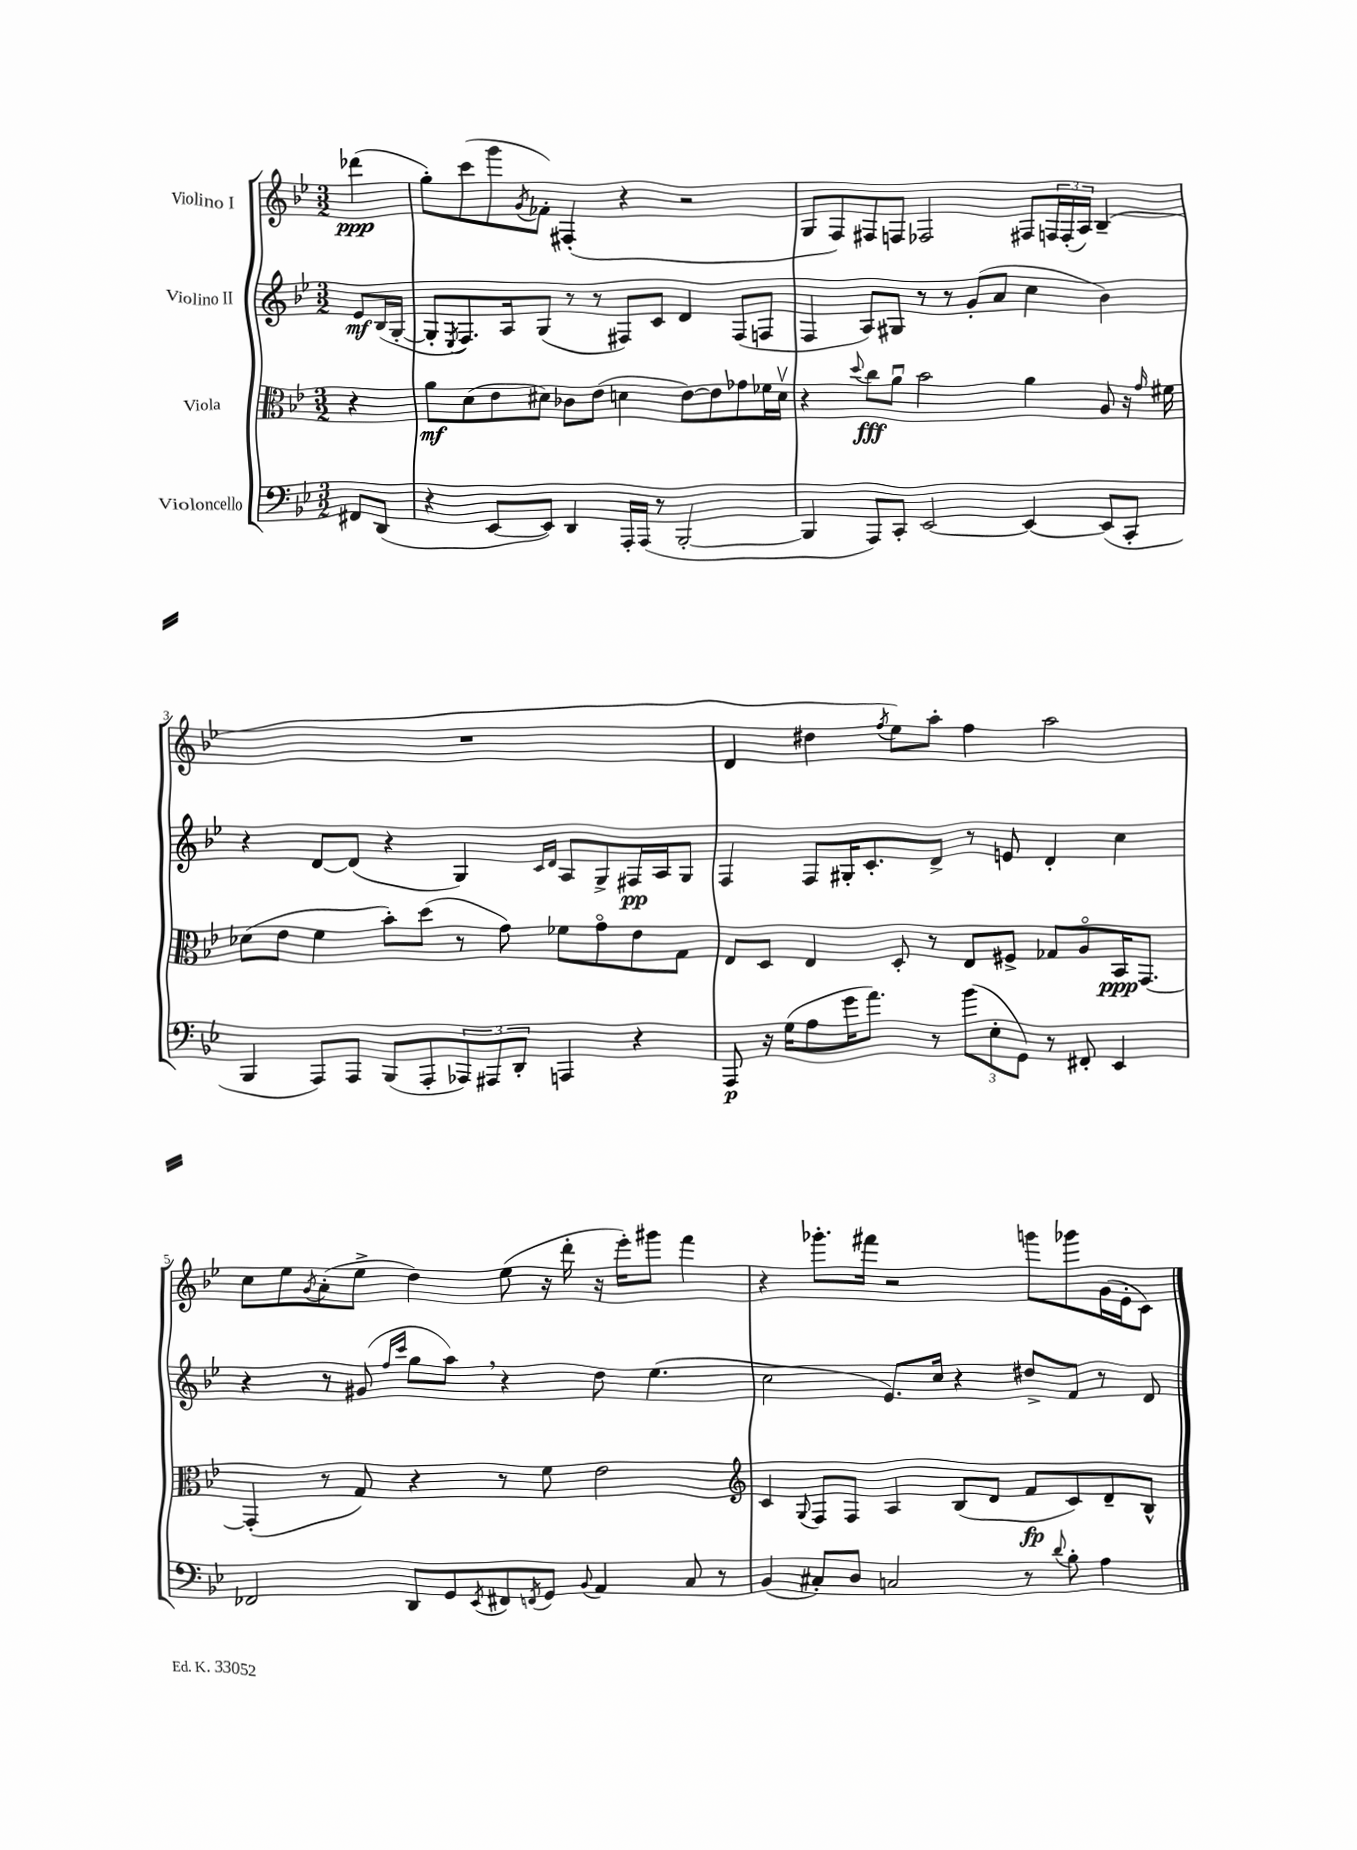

**kern	**dynam	**kern	**dynam	**kern	**dynam	**kern	**dynam
*part4	*part4	*part3	*part3	*part2	*part2	*part1	*part1
*staff4	*staff4	*staff3	*staff3	*staff2	*staff2	*staff1	*staff1
*I"Violoncello	*	*I"Viola	*	*I"Violino II	*	*I"Violino I	*
*clefF4	*	*clefC3	*	*clefG2	*	*clefG2	*
*k[b-e-]	*	*k[b-e-]	*	*k[b-e-]	*	*k[b-e-]	*
*M3/2	*	*M3/2	*	*M3/2	*	*M3/2	*
=	=	=	=	=	=	=	=
8FF#X/L	.	4r	.	8e-/L	mf	(4ddd-X\	ppp
(8DD/J	.	.	.	(16B-/L	.	.	.
.	.	.	.	[16G'/JJ	.	.	.
=1	=1	=1	=1	=1	=1	=1	=1
4r	.	8a\L	mf	8G'/L]	.	8gg'\L)	.
.	.	.	.	8qE-/	.	.	.
.	.	(8d\	.	8.F/)	.	(8ccc\	.
[8EE-/L	.	8e-\	.	.	.	8ggg\	.
.	.	.	.	16A/k	.	.	.
.	.	.	.	.	.	8qg/	.
8EE-/J])	.	8d#X\J)	.	(8G/J	.	8f-X'\J)	.
4DD/	.	8c-X\L	.	8r	.	(4F#X'/	.
.	.	(8e-\J	.	8r	.	.	.
16AAA'/LL	.	4dn\	.	8F#X/L)	.	4r	.
(16AAA/JJ	.	.	.	.	.	.	.
8r	.	.	.	8c/J	.	.	.
[2BBB-'/	.	[8e-\L)	.	4d/	.	2r	.
.	.	8e-\]	.	.	.	.	.
.	.	8g-X\	.	(8F#/L	.	.	.
.	.	16f-X\L	.	8Fn/J	.	.	.
.	.	16dv\JJ	.	.	.	.	.
=2	=2	=2	=2	=2	=2	=2	=2
4BBB-/]	.	4r	.	4F/	.	8G/L	.
.	.	.	.	.	.	8F/)	.
.	.	8qqdd/	.	.	.	.	.
8AAA/L)	.	8cc\L	fff	8A/L)	.	8F#X/	.
8CC'/J	.	8au\J	.	8G#X/J	.	8Fn/J	.
[2EE-/	.	2b-\	.	8r	.	2F-X/	.
.	.	.	.	8r	.	.	.
.	.	.	.	(8g'/L	.	.	.
.	.	.	.	8a/J	.	.	.
4EE-/_	.	4a\	.	4cc\	.	8F#X/L	.
.	.	.	.	.	.	24Fn/L	.
.	.	.	.	.	.	(24F'/	.
.	.	.	.	.	.	24A/JJ)	.
(8EE-/L]	.	8A/	.	4b-\)	.	(4B-~/	.
8CC'/J	.	16r	.	.	.	.	.
.	.	16qqg/	.	.	.	.	.
.	.	16f#X\	.	.	.	.	.
!!LO:LB:g=z
=3	=3	=3	=3	=3	=3	=3	=3
4BBB-/	.	(8d-X\L	.	4r	.	1.r	.
.	.	8e-\J	.	.	.	.	.
8AAA/L)	.	4f\	.	[8d/L	.	.	.
8AAA/J	.	.	.	(8d/J]	.	.	.
(8BBB-/L	.	8b-'\L)	.	4r	.	.	.
8AAA'/	.	(8dd\J	.	.	.	.	.
12AAA-X/)	.	8r	.	4G/)	.	.	.
12AAA#X/	.	.	.	.	.	.	.
.	.	8g\)	.	.	.	.	.
12DD'/J	.	.	.	.	.	.	.
.	.	.	.	16qqc/LL	.	.	.
.	.	.	.	16qqd/JJ	.	.	.
4AAAn/	.	8f-X\L	.	8A/L	.	.	.
.	.	8g\	.	8G^/	.	.	.
4r	.	8e-\	.	16F#X/L	pp	.	.
.	.	.	.	16A/J	.	.	.
.	.	8G\J	.	8G/J	.	.	.
=4	=4	=4	=4	=4	=4	=4	=4
8AAA/	p	8E-/L	.	4F/	.	4d/	.
16r	.	8D/J	.	.	.	.	.
(16G\KL	.	.	.	.	.	.	.
8A\	.	4E-/	.	8F/L	.	4dd#X\	.
16g\K	.	.	.	16G#X'/K	.	.	.
8.a\J)	.	.	.	8.c'/	.	.	.
.	.	.	.	.	.	8qff/	.
.	.	8D'/	.	.	.	8ee-\L)	.
8r	.	8r	.	8d^/J	.	8aa'\J	.
(12b-\L	.	8E-/L	.	8r	.	4ff\	.
12E-'\	.	.	.	.	.	.	.
.	.	8F#X^/J	.	8en/	.	.	.
12GG\J)	.	.	.	.	.	.	.
8r	.	8G-X/L	.	4d'/	.	2aa\	.
8FF#X'/	.	8A/	.	.	.	.	.
4EE-/	.	16BB-/K	ppp	4cc\	.	.	.
.	.	[8.GG/J	.	.	.	.	.
!!LO:LB:g=z
=5	=5	=5	=5	=5	=5	=5	=5
2FF-X/	.	(4GG'/]	.	4r	.	8cc\L	.
.	.	.	.	.	.	8ee-\	.
.	.	.	.	.	.	8qg/	.
.	.	8r	.	8r	.	(8a'\	.
.	.	8G/)	.	(8g#X/	.	8ee-^\J	.
.	.	.	.	16qqff/LL	.	.	.
.	.	.	.	16qqccc/JJ	.	.	.
8DD/L	.	4r	.	8gg\L	.	4dd\)	.
8GG/	.	.	.	8aa,\J)	.	.	.
8qEE-/	.	.	.	.	.	.	.
8FF#X/	.	8r	.	4r	.	(8ee-\	.
8qFFn/	.	.	.	.	.	.	.
8GG/J	.	8f\	.	.	.	16r	.
.	.	.	.	.	.	16ddd'\	.
8qqBB-/	.	.	.	.	.	.	.
4AA/	.	2e-\	.	8dd\	.	16r	.
.	.	.	.	.	.	16eee-'\KL)	.
.	.	.	.	(4.ee-\	.	8ggg#X\J	.
8C/	.	.	.	.	.	4fff\	.
8r	.	.	.	.	.	.	.
=6	=6	=6	=6	=6	=6	=6	=6
*	*	*clefG2	*	*	*	*	*
(4BB-/	.	4c/	.	2cc\	.	4r	.
.	.	8qqG/	.	.	.	.	.
8C#X'/L)	.	8F/L	.	.	.	8.ggg-X'\L	.
8D/J	.	8F/J	.	.	.	.	.
.	.	.	.	.	.	16fff#X\Jk	.
2Cn/	.	4A/	.	8.e-/L)	.	2r	.
.	.	.	.	16cc/Jk	.	.	.
.	.	(8B-/L	.	4r	.	.	.
.	.	8d/J	.	.	.	.	.
8r	.	8f/L	fp	8dd#X^/L	.	8gggn\L	.
8qqd/	.	.	.	.	.	.	.
8B-'\	.	8c/)	.	8f/J	.	8ggg-X\	.
4A\	.	8d~/	.	8r	.	(16g\L	.
.	.	.	.	.	.	16e-'\J	.
.	.	8B-^^/J	.	8d/	.	8c\J)	.
==	==	==	==	==	==	==	==
*-	*-	*-	*-	*-	*-	*-	*-
